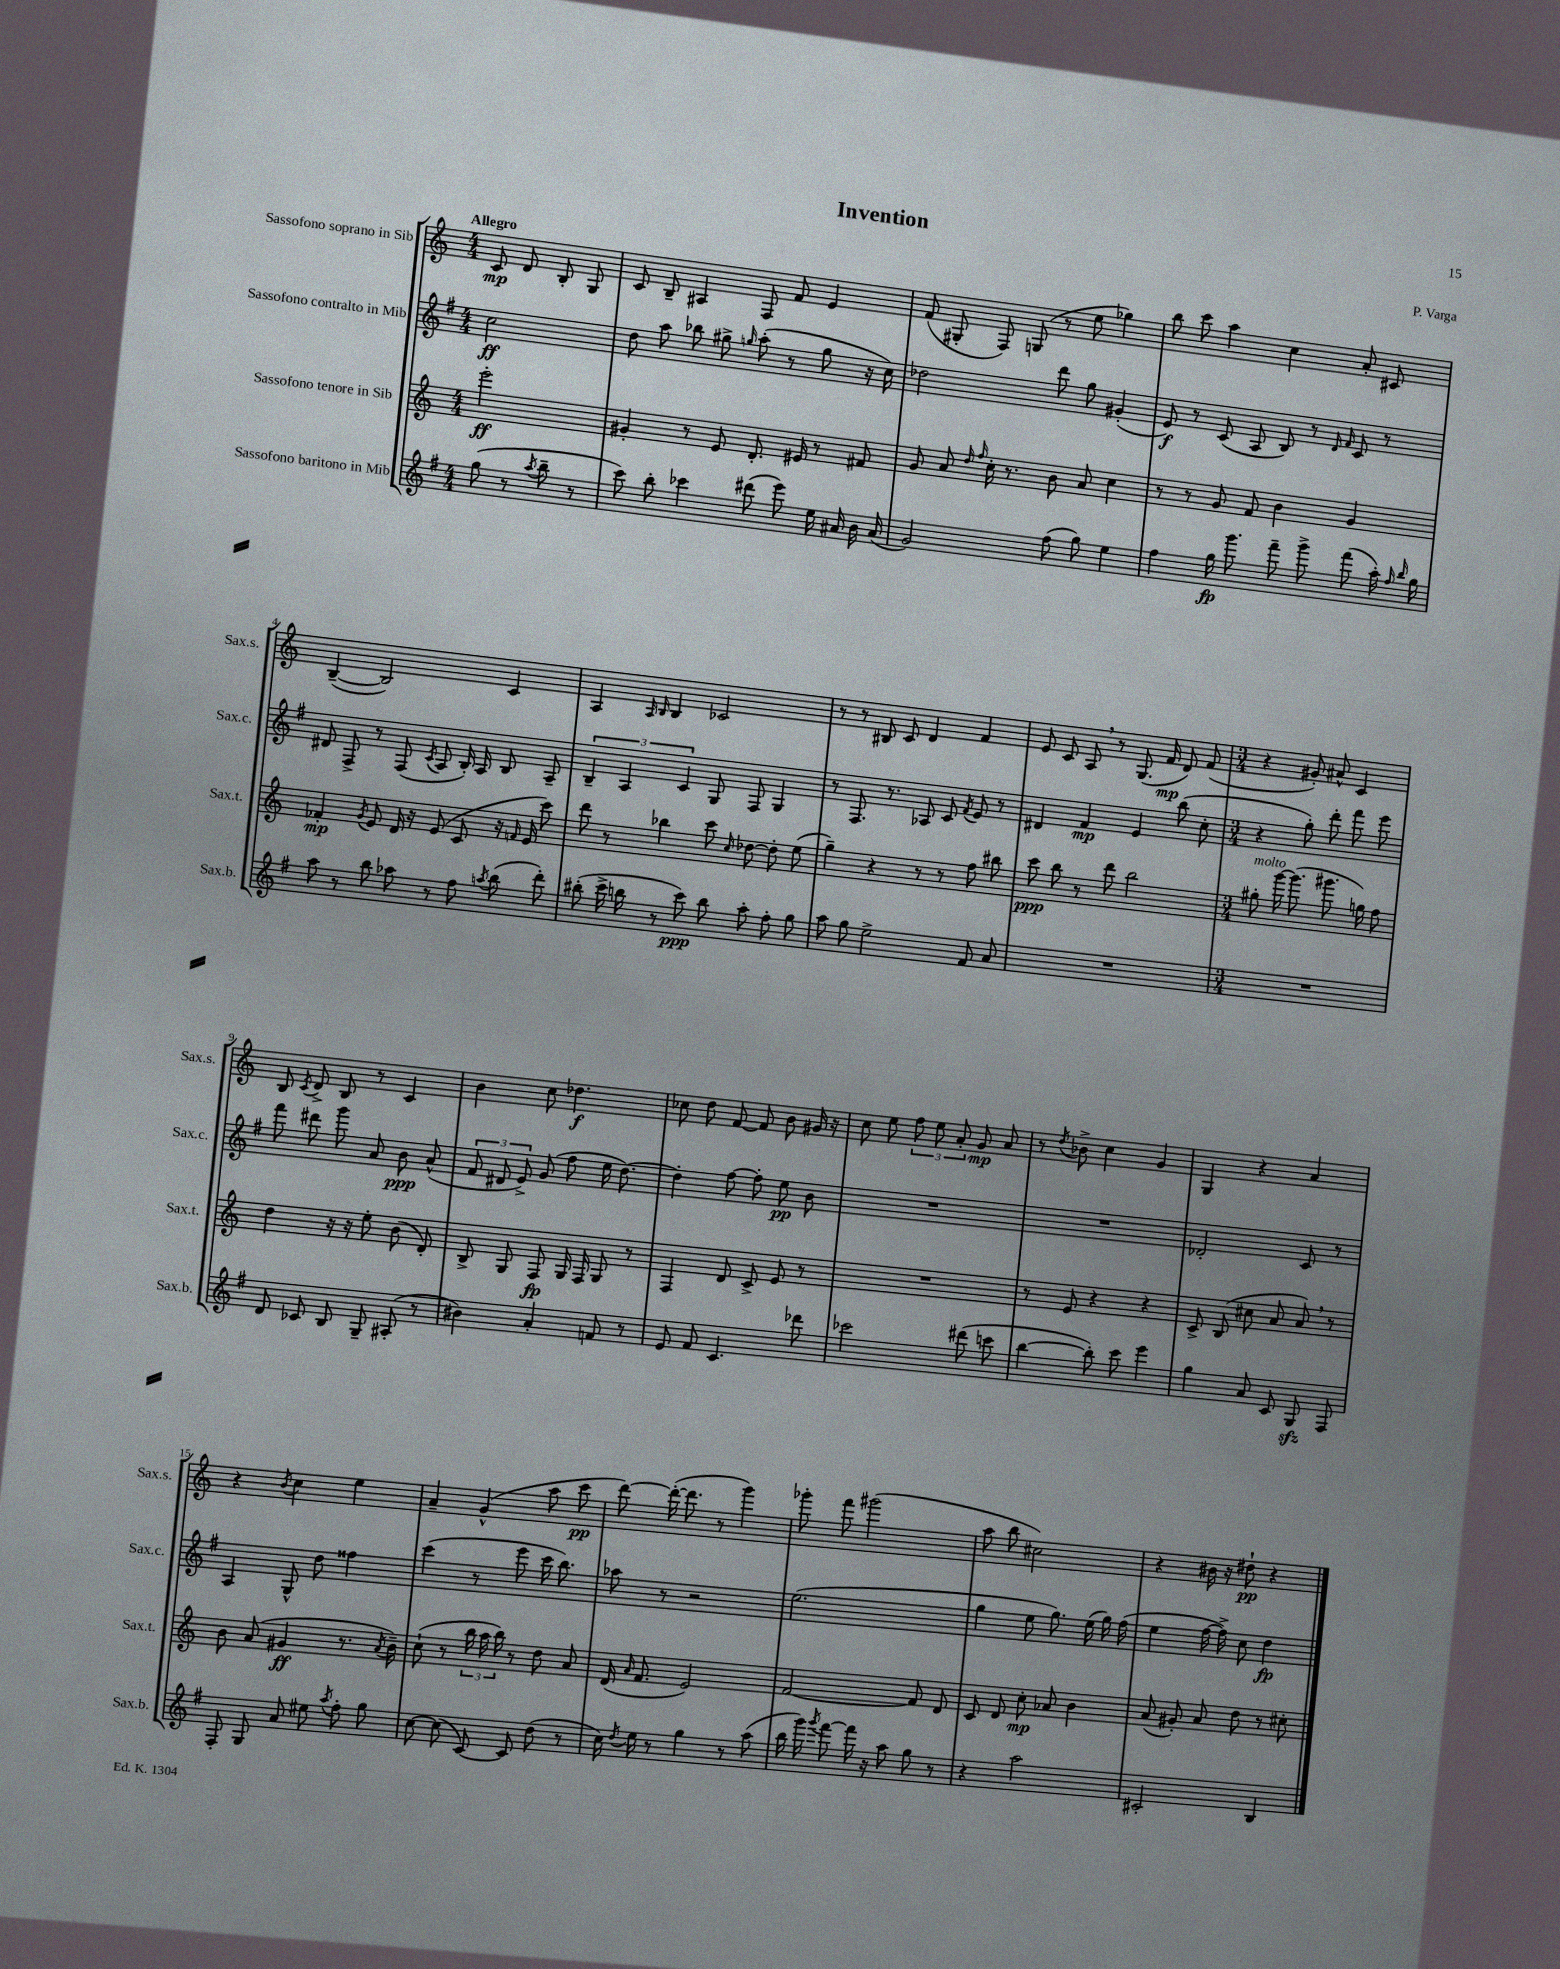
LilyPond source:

\header { title = "Invention" composer = "P. Varga" }
<<
\new StaffGroup <<
\new Staff = "s0" \with { instrumentName = "Sassofono soprano in Sib" shortInstrumentName = "Sax.s." } {
    \clef treble \key c \major \numericTimeSignature \time 4/4 \partial 2 \tempo "Allegro"
    \autoBeamOff c'8\mp d'8 b8-. g8 |
    c'8 b8-- ais4 f8 f'8 e'4 |
    f'8( gis8-. f8) g8( r8 e''8 ges''4) |
    b''8 c'''8 a''4 c''4 a'8-. cis'8 |
    b4~--( b2) c'4 |
    a4 \grace { a16 b16 } b4 ces'2 |
    r8 r8 bis8 c'8 d'4 f'4 |
    e'8 c'8 a8 \breathe r8 g8.( f'16\mp d'8) f'8( |
    \numericTimeSignature \time 3/4 r4 gis'8-.) ais'8-^ c'4 |
    b8 \acciaccatura { c'8 } d'8-> b8 r8 c'4 |
    b'4 c''8 des''4.\f |
    ces''8 d''8 f'8~ f'8 b'8 gis'16 r16 |
    c''8 e''8 \tuplet 3/2 { f''8 e''8 a'8-. } g'8\mp a'8 |
    r8 \acciaccatura { d''8 } bes'8-> c''4 g'4 |
    g4 r4 a'4 |
    r4 \acciaccatura { b'8 } c''4 e''4 |
    a'4-- g'4-^( a''8 c'''8\pp |
    d'''8~) d'''16~-.( d'''8. r8 g'''4) |
    ges'''8-. f'''8 gis'''2( |
    a''8 b''8 cis''2) |
    r4 bis'16 r16 dis''8-!\pp r4 \bar "|." |
}
\new Staff = "s1" \with { instrumentName = "Sassofono contralto in Mib" shortInstrumentName = "Sax.c." } {
    \clef treble \key g \major \numericTimeSignature \time 4/4 \partial 2
    \autoBeamOff c''2\ff |
    d''8 a''8 bes''8 gis''8-> \grace { g''16 } a''8-.( r8 g''8 r16 c''16) |
    des''2 d'''8 g''8 gis'4-.( |
    e'8\f) r8 c'8( a8 b8) r8 \grace { d'16 fis'16 } c'8 r8 |
    dis'8 fis8-> r8 fis8( \acciaccatura { c'8 } a8 b16-.) a16 b8 a8-- |
    \tuplet 3/2 { b4-- a4 c'4 } g8 fis8 g4 |
    r8 fis8. r8. aes8 c'8 \acciaccatura { fis'8 } e'8 r8 |
    dis'4 fis'4\mp e'4 b''8( c''8-. |
    \numericTimeSignature \time 3/4 r4 g''8-.) d'''8-. fis'''8 e'''8 |
    fis'''8 dis'''8 g'''8 a'8 b'8\ppp a'8-^( |
    \tuplet 3/2 { fis'8 dis'8 e'8->) } g'8( fis''8 e''16 d''8.~) |
    d''4-. fis''8~ fis''8-. e''8\pp b'8 |
    R2. |
    R2. |
    des'2-. c'8 r8 |
    a4 g8-^ d''8 fisis''4 |
    c'''4( r8 e'''8 c'''16 b''8.) |
    aes''8 r8 r2 |
    e''2.( |
    g''4 e''8 g''8.) e''16( g''16) fis''16( |
    e''4 fis''16~ fis''16->) c''8 d''4\fp \bar "|." |
}
\new Staff = "s2" \with { instrumentName = "Sassofono tenore in Sib" shortInstrumentName = "Sax.t." } {
    \clef treble \key c \major \numericTimeSignature \time 4/4 \partial 2
    \autoBeamOff e'''2-.\ff |
    gis'4-. r8 e'8 d'8.-. eis'16 r8 fis'8 |
    g'8 a'8 \grace { d''16 f''16 } c''16-. r8. b'8 a'8 c''4 |
    r8 r8 g'8 f'8 b'4 g'4 |
    fes'4-.\mp \acciaccatura { g'8 } e'8 d'16 r16 e'8( c'8 r16 \grace { f'16 } e'16 c'''8) |
    d'''8 r8 bes''4 c'''8 \grace { c''16 } des''8~ des''8-. e''8( |
    g''4--) r4 r8 r8 f''8 bis''8 |
    c'''8\ppp b''8 r8 d'''8 b''2 |
    \numericTimeSignature \time 3/4 gis''8-.^\markup { \italic "molto" } g'''16~ g'''8.( gis'''8. g''16) f''8 |
    d''4 r16 r16 e''8-. b'8( d'8-.) |
    b8-> g8 f8\fp g16 f16 g8 r8 |
    f4 d'8 c'8-> e'8 r8 |
    R2. |
    r8 e'8 r4 r4 |
    c'8-> b8( cis''8 a'8 a'8) \breathe r8 |
    b'8 a'8( gis'4\ff r8. \acciaccatura { a'8 } b'16--) |
    c''8-!( r8 \tuplet 3/2 { b''16 a''16 b''16) } r8 d''8 a'8 |
    d'16( \grace { a'16 } f'8. e'2) |
    f'2~ f'8 d'8 |
    c'8 d'8 c''8-.\mp aes'8 b'4 |
    a'8( gis'8-.) a'8 d''8 r8 cis''8-. \bar "|." |
}
\new Staff = "s3" \with { instrumentName = "Sassofono baritono in Mib" shortInstrumentName = "Sax.b." } {
    \clef treble \key g \major \numericTimeSignature \time 4/4 \partial 2
    \autoBeamOff g''8( r8 \acciaccatura { a''8 } b''8-- r8 |
    c'''8) b''8-. ces'''4 dis'''8( e'''8) e''16 ais'16 b'16 ais'16( |
    g'2) fis''8( g''8) e''4 |
    fis''4 g''16\fp g'''8. fis'''8-- g'''8-> fis'''8( a''16-.) \grace { fis''16 b''16 } g''16 |
    a''8 r8 b''8 aes''8 r8 fis''8 \acciaccatura { a''8 } b''8( d'''8-.) |
    bis''8-.( c'''16-> b''16 r8 c'''8\ppp) b''8 a''8-. fis''8-. g''8 |
    a''8 g''8 e''2-> fis'8 a'8 |
    R1 |
    \numericTimeSignature \time 3/4 R2. |
    d'8 ces'8 b8 g8-- ais8-.( r8 |
    bis'4) a'4-. f'8 r8 |
    e'8 fis'8 c'4. des'''8 |
    ces'''2 dis'''8( c'''8 |
    b''4~ b''8-.) c'''8 e'''4 |
    g''4 a'8 c'8 g8\sfz fis8 |
    fis8-. g8 a'8 eis''8 \acciaccatura { a''8 } fis''8-. g''8 |
    c''8~ c''8( c'8~) c'8 d''8( r8 |
    c''16) \acciaccatura { d''8 } e''16 r8 g''4 r8 a''8( |
    b''16 g'''16) \acciaccatura { g'''8 } fis'''8~ fis'''16 r16 a''8 g''8 r8 |
    r4 a''2 |
    cis'2-. b4 \bar "|." |
}
>>
>>
